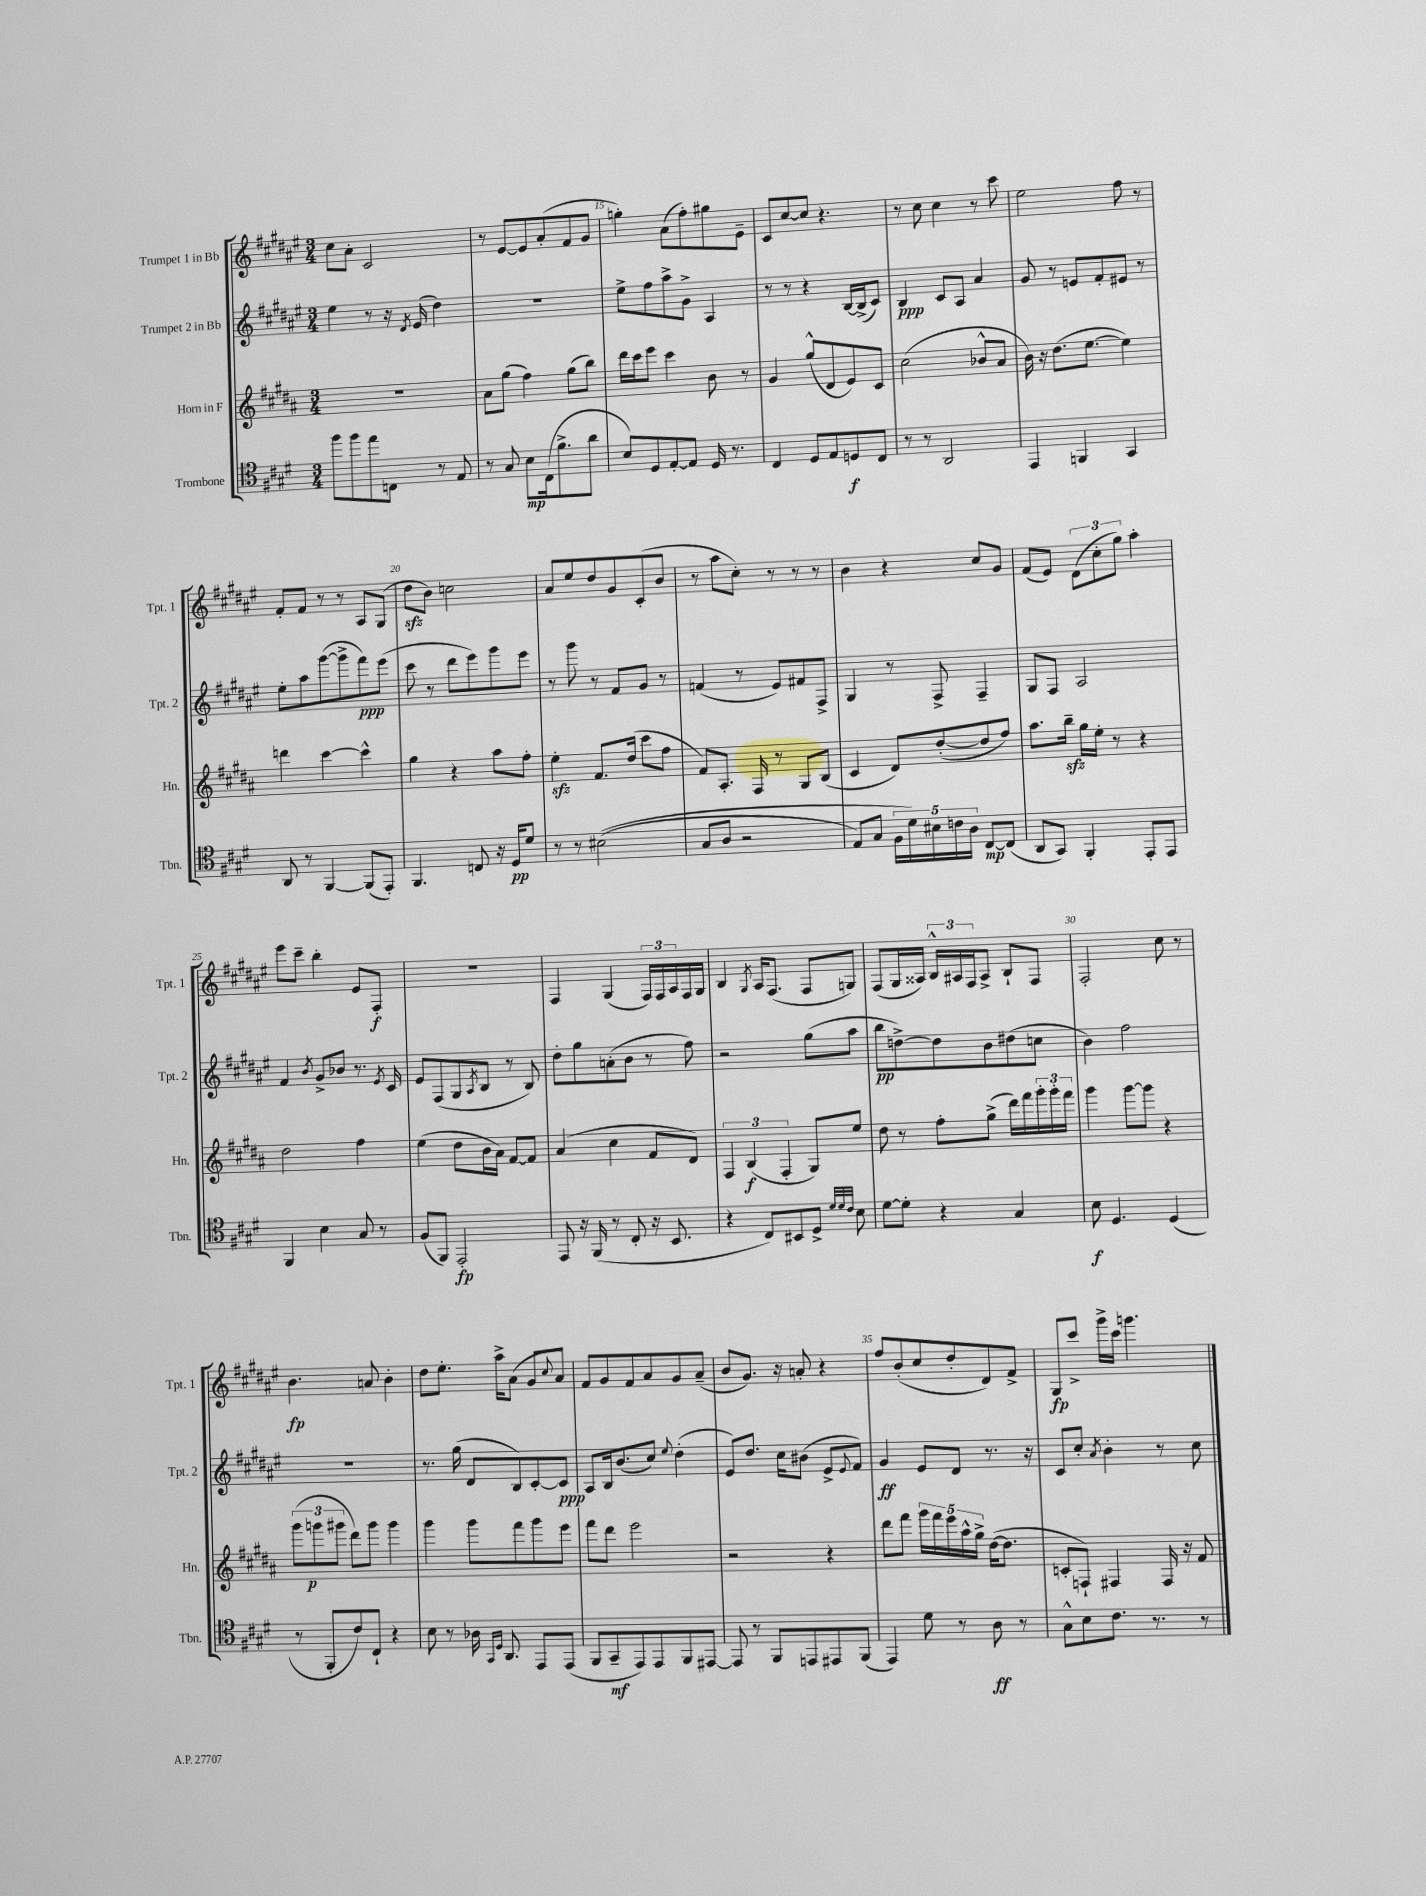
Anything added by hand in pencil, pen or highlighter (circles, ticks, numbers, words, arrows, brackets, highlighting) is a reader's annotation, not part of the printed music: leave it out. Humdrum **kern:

**kern	**kern	**kern	**kern
*staff4	*staff3	*staff2	*staff1
*clefC4	*clefG2	*clefG2	*clefG2
*k[f#c#g#d#]	*k[f#c#g#d#a#]	*k[f#c#g#d#a#e#]	*k[f#c#g#d#a#e#]
*M3/4	*M3/4	*M3/4	*M3/4
8ff#	2.r	4ee#	8cc#
8ff#	.	.	8a#'
8ee	.	8r	2c#
8C	.	16r	.
.	.	8qd#	.
.	.	(16e#	.
8r	.	4dd#)	.
8E	.	.	.
=	=	=	=
8r	8a#	2.r	8r
8G#	(8gg#	.	[8e#
8B	4ff#)	.	8e#]
(16C#	.	.	(8a#'
8.f#^	.	.	.
.	(8gg#	.	8f#
8a	8bb)	.	8g#
=	=	=	=
8B)	16ddd#	8ee#^	4gg')
.	16ccc#	.	.
8D#	8eee	8ff#	.
[8E'	4ccc#	8aa#^	(8a#
8E]	.	8g#^	8ff#')
16D#	8b	4A#	8gg#
8.r	.	.	.
.	8r	.	8e#~
=	=	=	=
4C#	4g#	8r	8c#
.	.	8r	[8cc#
8D#	(8gg#^^	4r	8cc#]
8E	8d#	.	4.r
8D	8e)	[16B	.
.	.	(16B^]	.
8C#	8c#	8c#)	.
=	=	=	=
8r	(2cc#	4B	8r
8r	.	.	8cc#
2AA	.	8c#	4cc#
.	.	8A#	.
.	8b-^^	4a#	8r
.	8a#	.	8ccc#
=	=	=	=
4EE	16b)	8g#	2ee#
.	16r	.	.
.	(8.dd#	8r	.
4FF	.	8e	.
.	[8.ee	.	.
.	.	8f#'	.
4GG#	4ee])	8e#	8ff#
.	.	8r	8r
=	=	=	=
8AA	4ddd	8ee#'	8f#'
8r	.	8aa#	8f#
[4FF#	[4ccc#	([8ggg#	8r
.	.	8ggg#^]	8r
(8FF#]	4ccc#^^]	8fff#)	8A#
8EE')	.	(8eee#	(8G#
=	=	=	=
4.FF#	4gg#	8ccc#	8dd#
.	.	8r	8b)
.	4r	8ddd#	2cc
8C	.	8eee#)	.
16r	8aa#	8ggg#	.
16D#	.	.	.
8d#	8ff#'	8eee#	.
=	=	=	=
8r	4ee'	8r	8a#
8r	.	8ggg#	8ee#
&((2B#	8.f#	8r	8dd#
.	.	8f#	8g#
.	(16dd#	.	.
.	8ccc#	8g#	(8c#'
.	8ff#	8r	8b
=	=	=	=
8G#	8f#)	(4f	8r
8A	8.A#'	.	8aa#
2r	.	8r	8cc#')
.	16F#	.	.
.	8r	8e#)	8r
.	8G#	8f#	8r
.	(8B	8F#^	8r
=	=	=	=
8E)	4c#	4G#	4b
8G#	.	.	.
20F#	8d#)	8r	4r
20d#&)	.	.	.
20B#	.	.	.
.	([8dd#'	8F#^	.
20c	.	.	.
20A	.	.	.
[8C#	8dd#]	4F#~	8cc#
(8C#]	8ff#)	.	8g#
=	=	=	=
8AA	8.aa#	8G#	(8f#
8GG#)	.	8F#	8e#)
.	16bb~	.	.
4FF#'	16gg#	2A#	(12d#
.	16ee'	.	.
.	.	.	12cc#'
.	8r	.	.
.	.	.	12gg#)
8EE'	4r	.	4aa#'
8EE	.	.	.
=	=	=	=
4FF#	2dd#	4f#	8eee#
.	.	.	8ccc#~
.	.	8qb	.
4B	.	8g#^	4bb'
.	.	8b-	.
8G#	4ff#	8.r	8e#
8r	.	.	8F#'
.	.	8qe#	.
.	.	16c#	.
=	=	=	=
(8F#	(4ee	8e#	2.r
8FF#)	.	(8F#	.
2EE'	8dd#	8G#	.
.	.	8qA#	.
.	16b	8B	.
.	16a#)	.	.
.	[8f#	8r	.
.	8f#]	8B)	.
=	=	=	=
8EE	(4a#	8dd#'	4F#
16r	.	8gg#	.
(16FF#	.	.	.
8r	4cc#	(8a'	(4G#
8C#'	.	8b	.
16r	8f#	8r	24F#)
.	.	.	24F#
8.BB	.	.	.
.	.	.	24A#
.	8d#)	8ff#)	16F#
.	.	.	16G#
=	=	=	=
4r	6F#	2r	4B
.	(6B	.	.
.	.	.	8qG#
8C#)	.	.	16A#
.	.	.	(8.F#
.	6F#'	.	.
8BB#	.	.	.
8D#^	8G#)	(8gg#	8F#
32qqd#	.	.	.
32qqd#	.	.	.
32qqc#	.	.	.
8B	8ee	8aa#	8G)
=	=	=	=
[8d#	8dd#	8bb	(8F#
8d#']	8r	[8dd^)	16G#
.	.	.	16A##)
4r	8ff#'	8dd]	24B^^
.	.	.	24A#
.	.	.	24F#
.	(8gg#^	8b	8A#^
4G#	16ddd#)	(8dd#	8B`
.	16fff#	.	.
.	24ggg#'	8cc	8F#
.	24ggg#'	.	.
.	24fff#	.	.
=	=	=	=
8B	4ggg#	4b)	2F#'
4.D#	.	.	.
.	[8ggg#	2ff#	.
.	8ggg#]	.	.
(4D#	4r	.	8cc#
.	.	.	8r
=	=	=	=
8r	(12ggg#	2.r	4.b
.	12ggg	.	.
8FF#'	.	.	.
.	12ggg#	.	.
8c#)	8ddd#)	.	.
8C#`	8ggg#	.	8a
4r	4ggg#	.	4b'
=	=	=	=
8B	4ggg#	8.r	8dd#
8r	.	.	8.ee#'
.	.	(16gg#	.
16A-	8ggg#	8d#	.
16qqGG#	.	.	.
16qqD#	.	.	.
8.AA	.	.	16aa#^
.	8fff#	8B)	(8a#
8EE	8ggg#	[8c#'	8g#
.	.	.	8qqcc#
(8EE	8eee	8c#]	8a#)
=	=	=	=
8FF#	8fff#	8A#	8f#
8GG#~	8ddd#	16B	8g#
.	.	(8.b	.
8EE)	2eee	.	8f#
8EE	.	8cc#)	8a#
.	.	8qqee#	.
8FF#	.	(4dd#'	8g#
[8EE#	.	.	(8a#~
=	=	=	=
8EE#]	2r	8e#)	8b
8r	.	8.dd#	8.g#)
8FF#	.	.	.
.	.	16cc#	16r
8EE	.	(8b#	8a'
8EE#	4r	8e#^	4r
.	.	8qqe#	.
(8FF#	.	8f#)	.
=	=	=	=
4EE)	8ddd#	4g#	8ff#
.	8fff#	.	(8b'
8d#	20ggg#	8e#	8cc#
.	20fff#	.	.
.	20eee	.	.
8r	.	8d#	8dd#'
.	20aa#^^	.	.
.	20gg#^	.	.
8A	([16dd#	8.r	8d#)
.	8.dd#]	.	.
8r	.	.	8f#^
.	.	16r	.
=	=	=	=
8G#^^	8c'	8c#	8G#
8B	8F`)	8cc#'	8ccc#^
.	.	8qa#	.
8.c#	4F#	4b'	16ggg#^
.	.	.	16ccc#
.	.	.	4.ggg
8.r	.	.	.
.	16F#	8r	.
.	16r	.	.
8r	8f#	8cc#	.
==	==	==	==
*-	*-	*-	*-
